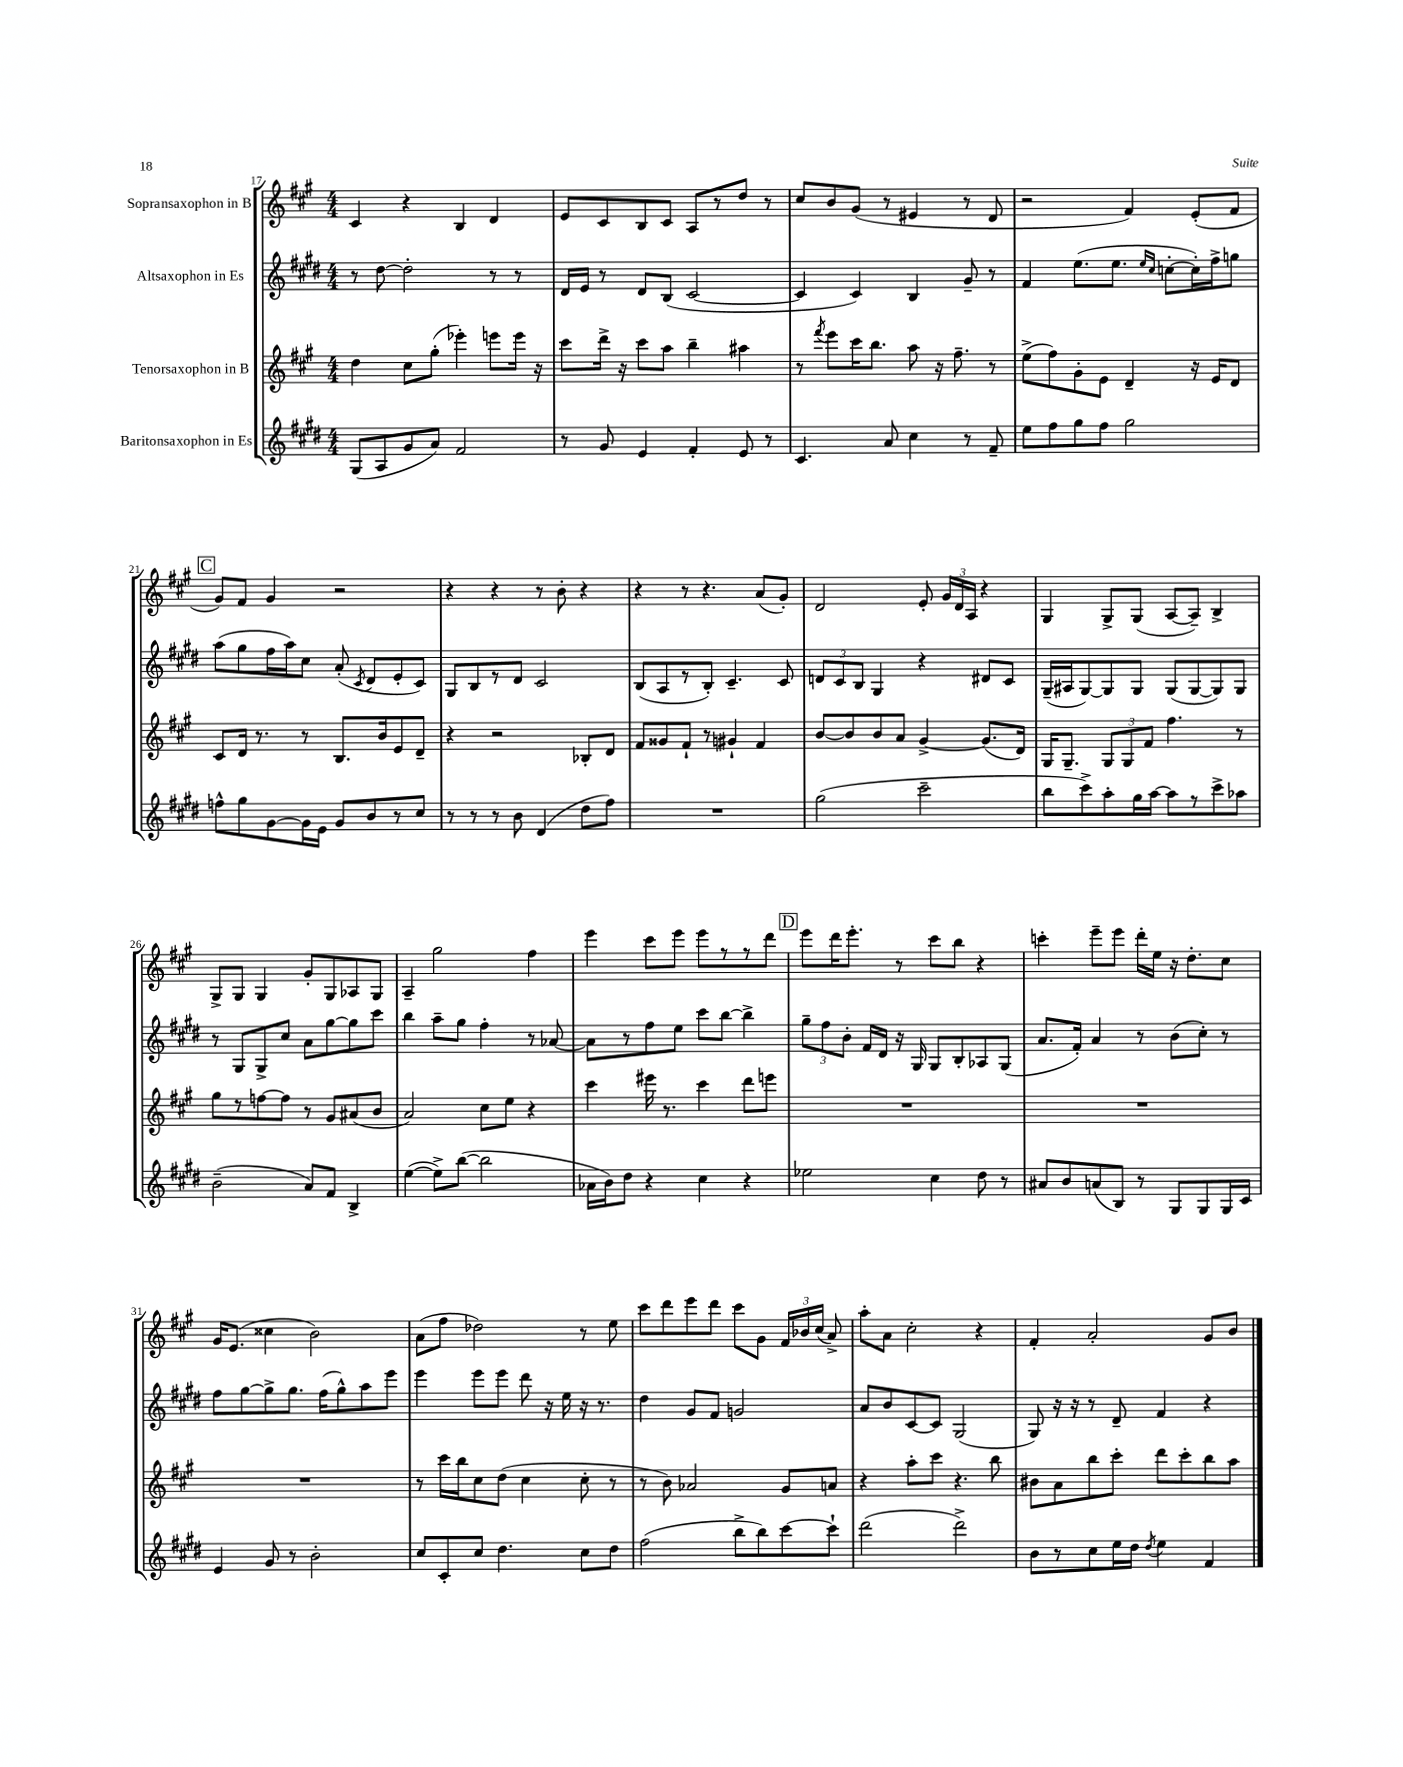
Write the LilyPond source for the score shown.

<<
\new StaffGroup <<
\new Staff = "s0" \with { instrumentName = "Sopransaxophon in B" } {
    \clef treble \key a \major \numericTimeSignature \time 4/4
    \autoBeamOff cis'4 r4 b4 d'4 |
    e'8[ cis'8 b8 cis'8] a8[ r8 d''8] r8 |
    cis''8[ b'8 gis'8]( r8 eis'4 r8 d'8 |
    r2 fis'4) e'8[-.( fis'8] |
    \mark \markup { \box "C" } gis'8[) fis'8] gis'4 r2 |
    r4 r4 r8 b'8-. r4 |
    r4 r8 r4. a'8[( gis'8]-.) |
    d'2 e'8-. \tuplet 3/2 { gis'16[ d'16 a16] } r4 |
    gis4 gis8[-> gis8]( a8[~ a8]--) b4-> |
    gis8[-> gis8] gis4 gis'8[-. gis8 aes8 gis8] |
    a4-- gis''2 fis''4 |
    e'''4 cis'''8[ e'''8] e'''8[ r8 r8 d'''8] |
    \mark \markup { \box "D" } e'''8[ d'''16 e'''8.]-. r8 cis'''8[ b''8] r4 |
    c'''4-. e'''8[-- e'''8] d'''16[-. e''16] r16 d''8.[-. cis''8] |
    gis'16[ e'8.]( cisis''4 b'2) |
    a'8[( fis''8] des''2) r8 e''8 |
    cis'''8[ d'''8 e'''8 d'''8] cis'''8[ gis'8] \tuplet 3/2 { fis'16[ bes'16 cis''16]( } a'8->) |
    a''8[-. a'8] cis''2-. r4 |
    fis'4-. a'2-. gis'8[ b'8] \bar "|." |
}
\new Staff = "s1" \with { instrumentName = "Altsaxophon in Es" } {
    \clef treble \key e \major \numericTimeSignature \time 4/4
    \autoBeamOff r8 dis''8~ dis''2-. r8 r8 |
    dis'16[ e'16] r8 dis'8[ b8]( cis'2~ |
    cis'4 cis'4) b4 gis'8-- r8 |
    fis'4 e''8.[( e''8.] \grace { e''16[ cis''16] } c''8[~-. c''16-.) fis''16-> g''8] |
    \mark \markup { \box "C" } a''8[( gis''8 fis''16 a''16) cis''8] a'8-.( \acciaccatura { cis'8 } dis'8[ e'8-. cis'8]) |
    gis8[ b8 r8 dis'8] cis'2 |
    b8[( a8 r8 b8]-.) cis'4.-- cis'8 |
    \tuplet 3/2 { d'8[ cis'8 b8] } gis4 r4 dis'8[ cis'8] |
    gis16[--( ais16 gis8~) gis8 gis8] gis8[( gis8~ gis8) gis8] |
    r8 gis8[ gis8-> cis''8] a'8[ gis''8~ gis''8 cis'''8] |
    b''4 a''8[-- gis''8] fis''4-. r8 aes'8~ |
    aes'8[ r8 fis''8 e''8] cis'''8[ b''8]~ b''4-> |
    \mark \markup { \box "D" } \tuplet 3/2 { gis''8[-- fis''8 b'8]-. } fis'16[ dis'16] r16 gis16 gis8[ b8-. aes8 gis8]( |
    a'8.[ fis'16]-.) a'4 r8 b'8[( cis''8]-.) r8 |
    fis''8[ gis''8~ gis''8-> gis''8.] fis''16[( gis''8-^) a''8 e'''8] |
    e'''4 e'''8[ e'''8] dis'''8 r16 e''16 r16 r8. |
    dis''4 gis'8[ fis'8] g'2 |
    a'8[ b'8 cis'8~ cis'8] gis2( |
    gis8) r16 r16 r8 dis'8-- fis'4 r4 \bar "|." |
}
\new Staff = "s2" \with { instrumentName = "Tenorsaxophon in B" } {
    \clef treble \key a \major \numericTimeSignature \time 4/4
    \autoBeamOff d''4 cis''8[ gis''8]-.( ees'''4-.) e'''8[ e'''16] r16 |
    cis'''8[ d'''16]-> r16 cis'''8[ a''8] b''4-- ais''4 |
    r8 \acciaccatura { fis'''8 } e'''8[ cis'''16 b''8.] a''8 r16 fis''8.-- r8 |
    e''8[->( fis''8) gis'8-. e'8] d'4-- r16 e'16[ d'8] |
    \mark \markup { \box "C" } cis'8[ d'16] r8. r8 b8.[ b'16 e'8 d'8]-- |
    r4 r2 bes8[-. d'8] |
    fis'8[ gisis'8 fis'8]-! r8 gis'4-! fis'4 |
    b'8[~ b'8 b'8 a'8] gis'4~-> gis'8.[( d'16]) |
    gis16[ gis8.]-- \tuplet 3/2 { gis8[ gis8 fis'8] } fis''4. r8 |
    gis''8[ r8 f''8~ f''8] r8 gis'8[ ais'8( b'8] |
    a'2) cis''8[ e''8] r4 |
    cis'''4 eis'''16 r8. cis'''4 d'''8[ e'''8] |
    \mark \markup { \box "D" } R1 |
    R1 |
    R1 |
    r8 cis'''16[ b''16 cis''8 d''8]( cis''4 cis''8-. r8 |
    r8 b'8) aes'2 gis'8[ a'8] |
    r4 a''8[-. cis'''8] r4. b''8 |
    bis'8[ a'8 b''8 cis'''8]-. d'''8[ cis'''8-. b''8 a''8] \bar "|." |
}
\new Staff = "s3" \with { instrumentName = "Baritonsaxophon in Es" } {
    \clef treble \key e \major \numericTimeSignature \time 4/4
    \autoBeamOff gis8[( a8 gis'8 a'8]) fis'2 |
    r8 gis'8 e'4 fis'4-. e'8 r8 |
    cis'4. a'8 cis''4 r8 fis'8-- |
    e''8[ fis''8 gis''8 fis''8] gis''2 |
    \mark \markup { \box "C" } f''8[-^ gis''8 gis'8~ gis'16 e'16] gis'8[ b'8 r8 cis''8] |
    r8 r8 r8 b'8 dis'4( dis''8[ fis''8]) |
    R1 |
    gis''2( cis'''2-- |
    b''8[ cis'''8->) a''8-. gis''16 a''16]~ a''8[ r8 cis'''8-> aes''8] |
    b'2--( a'8[) fis'8] b4-> |
    e''4~( e''8[->) b''8]~( b''2 |
    aes'16[ b'16) dis''8] r4 cis''4 r4 |
    \mark \markup { \box "D" } ees''2 cis''4 dis''8 r8 |
    ais'8[ b'8 a'8( b8]) r8 gis8[ gis8 gis16 cis'16] |
    e'4 gis'8 r8 b'2-. |
    cis''8[ cis'8-. cis''8] dis''4. cis''8[ dis''8] |
    fis''2( b''8[-> b''8) cis'''8~ cis'''8]-! |
    dis'''2( dis'''2->) |
    b'8[ r8 cis''8 e''16 dis''16] \acciaccatura { dis''8 } e''4 fis'4 \bar "|." |
}
>>
>>
\layout { \context { \Score currentBarNumber = #17 } }
